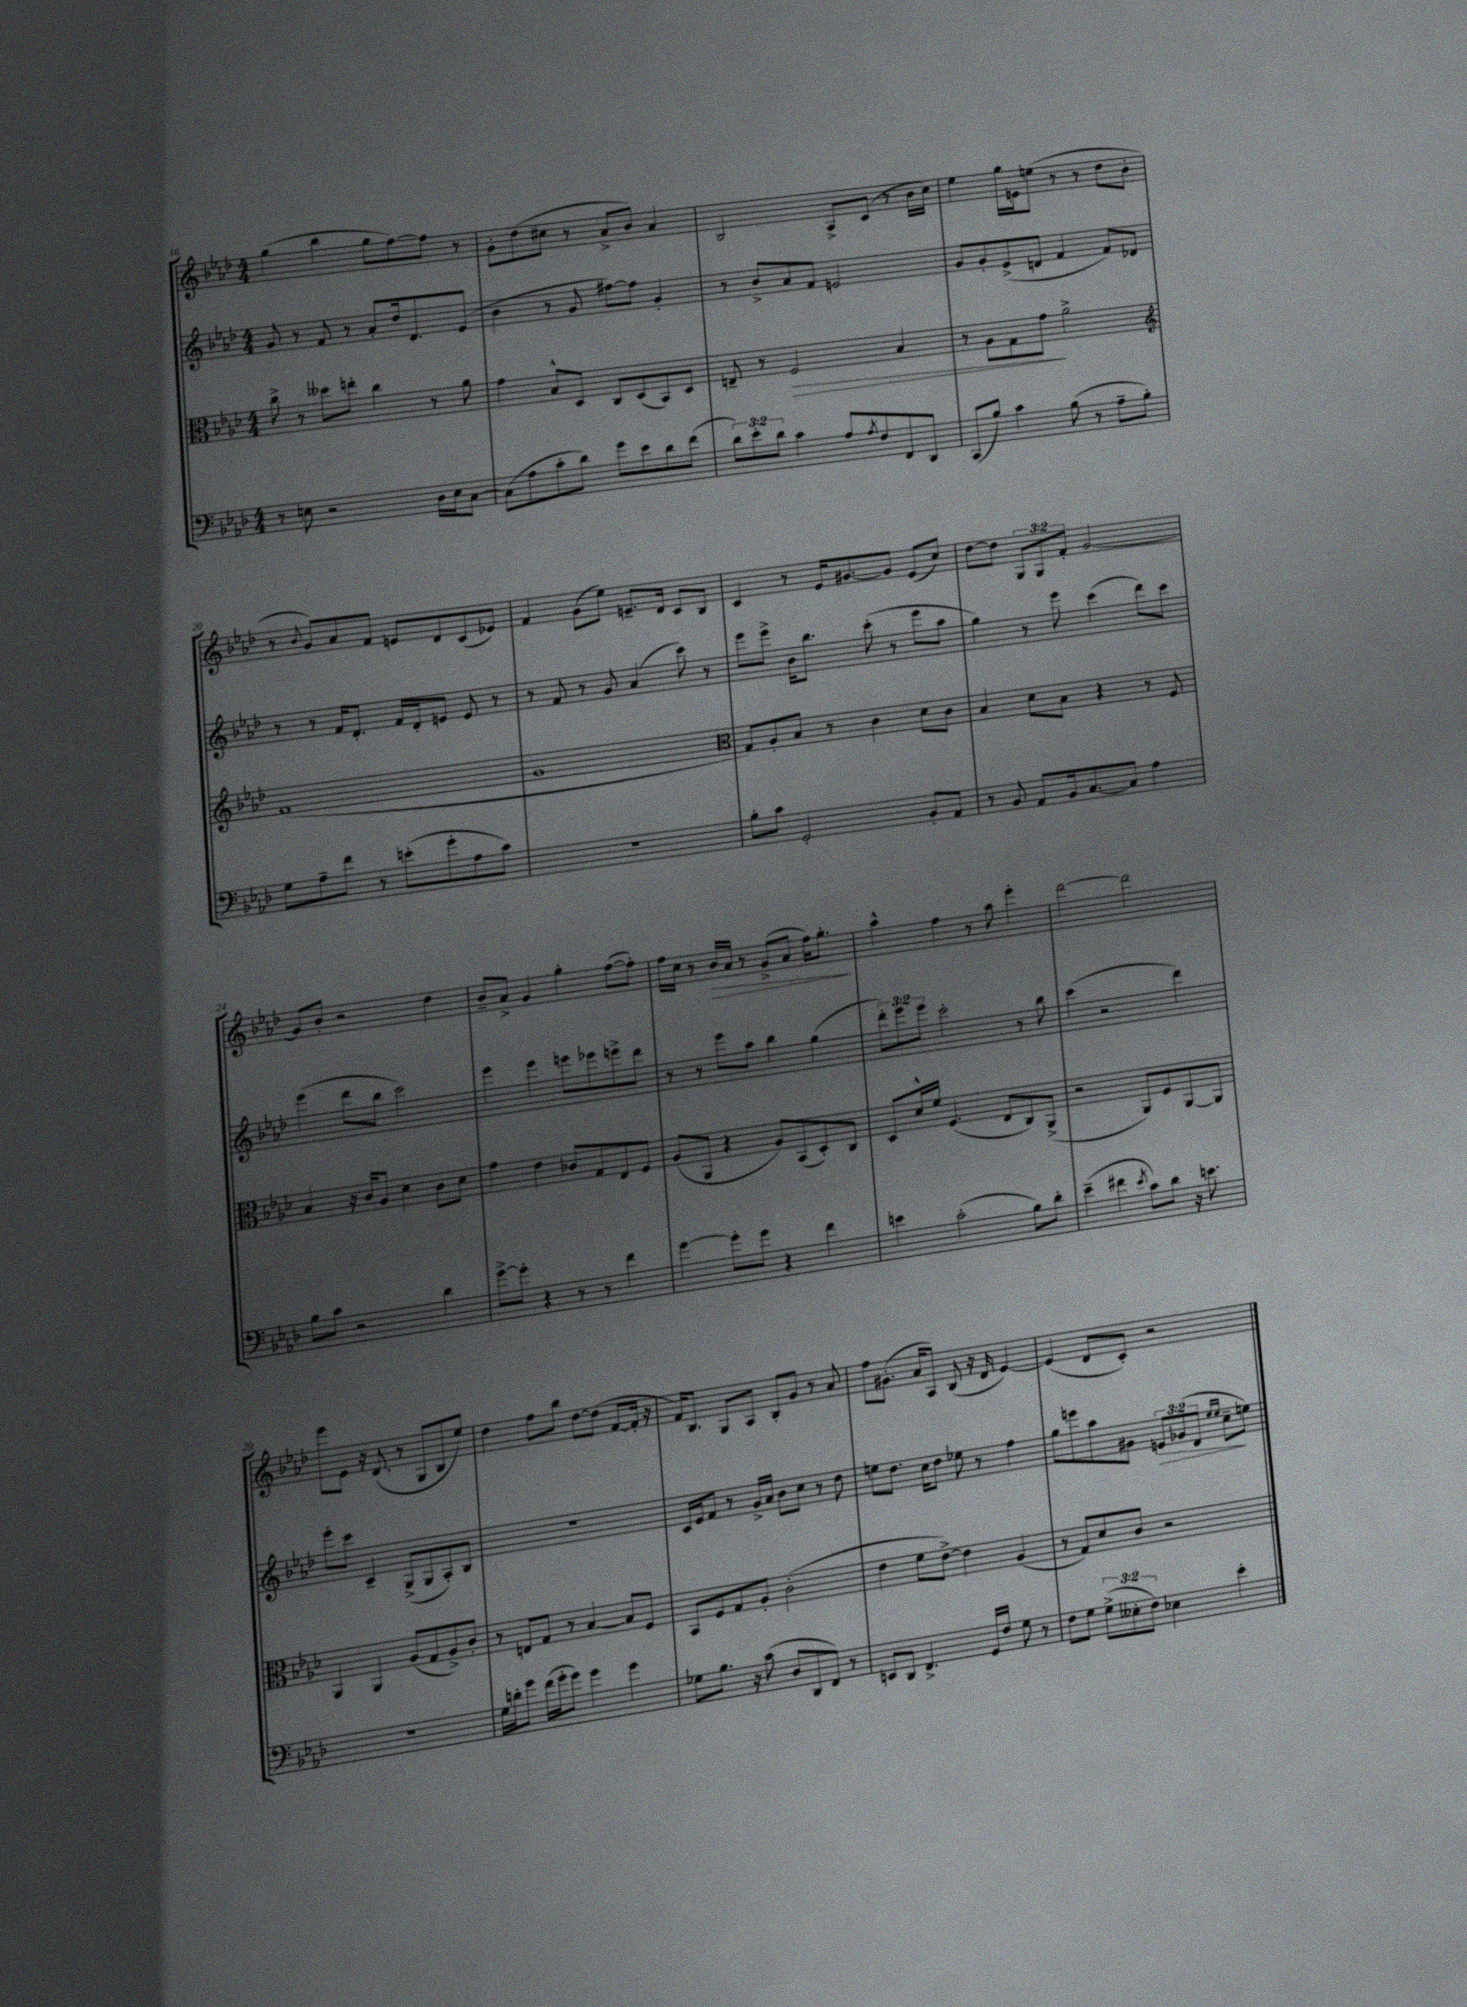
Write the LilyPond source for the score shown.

<<
\new StaffGroup <<
\new Staff = "s0" {
    \clef treble \key aes \major \numericTimeSignature \time 4/4 \override Staff.TupletNumber.text = #tuplet-number::calc-fraction-text
    g''4( bes''4 g''8 f''8~) f''8 r8 |
    g'8-. des''8( cis''8 r8 aes'8-> bes'8) aes'4 |
    bes2 aes8-> c'8( r8 bes'16 c''16) |
    ees''4 g''16 e'16 e''8( r8 r8 des''8 bes'8-. |
    r8 \appoggiatura { bes'8 } g'8) aes'8 f'8 e'8 des'8 c'8( ees'8) |
    f'4 g'8( ees''8) e'8.-- des'16 c'8 bes8 |
    c'4 r8 ees'16 gis'8.~ gis'8 ees'8( c''8) |
    des''8~ des''8 \tuplet 3/2 { g8 g8 f'8-. } g'2~ |
    g'8 bes'8-. r2 des''4 |
    bes'8-- aes'8-> g'4 g''4-. f''8~( f''8-.) |
    f''16 c''16 r8 bes'16\> aes'16 r8 g'8->( aes'8 f''16) g''8.-.\! |
    aes''4-^ f''4 r8 aes''8 ees'''4-. |
    des'''2~ des'''2 |
    ees'''8 ees'8 r16 des'8.( r8 g8 bes8 ees''8) |
    des''4 f''8 bes''8 des''8~ des''8( f'8~ f'16-. r16 |
    f'16) bes8. g8 aes8 bes8-. g'8 r8 aes'8 |
    f''8 gis'8.-.( aes'16 aes8) bes8( r16 des'16 ees'4~) |
    ees'4( des'8 c'8-.) r2 \bar "|." |
}
\new Staff = "s1" {
    \clef treble \key aes \major \numericTimeSignature \time 4/4 \override Staff.TupletNumber.text = #tuplet-number::calc-fraction-text
    g'8 r8 f'8 r8 aes'8-. des''16 des'8. ees'8( |
    bes'4 r8 g'8 fis''8~) fis''8 g'4-. |
    r8 bes'8-> aes'8 f'8 e'2 |
    g'8 g'8-. ees'8->( d'8 f'4 f'8) des'8 |
    r8 r8 f'16 des'8.-. f'16 des'16-. e'8 e'8 r8 |
    r8 f'8 r8 g'8 aes'4( c'''8) r8 |
    ees'''8 ees'''8-> bes'16 bes''8. c'''8-.( r8 ees'''8 aes''8 |
    g''4) r8 ees'''8 c'''4( des'''8) c'''8 |
    ees'''4( des'''8 bes''8 c'''2) |
    ees'''4 ees'''4 e'''8 ees'''8 e'''8-> des'''8 |
    r8 r8 ees'''8 aes''8 bes''4 g''4( |
    \tuplet 3/2 { des'''8-.) ees'''8 ees'''8 } c'''2-. r8 bes''8 |
    c'''4( r2 des'''4) |
    ees'''8-. c'''8 c'4-- g8->( g8 aes8-.) bes8 |
    R1 |
    c'16 ees'16 f'8 r8 g'16-> aes'16 bes'8 c''8 r8 des''8 |
    e''8 des''8. c''16 des''8 ees''8 r8 f''4 |
    g''8 e'''8 aes''8 gis'8 \tuplet 3/2 { e'8\> ges'8( des'8 } \grace { ees''16 ees''16 } c''8--\! e''8) \bar "|." |
}
\new Staff = "s2" {
    \clef alto \key aes \major \numericTimeSignature \time 4/4
    c''8-> r8 deses''8 e''8-. c''4 r8 aes'8 |
    g'4 bes8-^ des8 c8 des8( bes,8) des8 |
    e8-- r8 f2\> bes4 |
    r8 aes8 g8 g'8\! aes'2-> |
    \clef treble f'1( |
    g'1 |
    \clef alto g8) aes8-. bes8 r8 c'4 des'8 c'8 |
    bes4 des'8 bes8 r4 r8 f8 |
    bes4 r16 c'16 aes8 des'4 c'8 des'8 |
    g'4 ees'4 ces'8 g8 ees8 f8 |
    aes8( aes,8 r4 aes8) bes,8( des8-.) c8 |
    des8 des'16-^ f'16 f4.( ees8 c8) aes,8->( |
    r2 aes,8) f8 aes,8~ aes,8 |
    aes,4 aes,4 aes8( g8 aes8->) c'8-. |
    r8 e8 g8 r8 bes4~ bes8 f8 |
    bes,8 f8 g8 aes8-. c'2-.( |
    ees'4 f'8 ees'8~->) ees'4 aes4( |
    r8 g8) des'8 c'8 r2 \bar "|." |
}
\new Staff = "s3" {
    \clef bass \key aes \major \numericTimeSignature \time 4/4 \override Staff.TupletNumber.text = #tuplet-number::calc-fraction-text
    r8 e8 r2 des16 e16 c8~ |
    c8( aes8 c'8-. des'8) g'8 ees'8 des'8 f'8( |
    \tuplet 3/2 { des'8) ees'8-. des'8 } c'4 aes8 \acciaccatura { aes8 } f8 f,8 des,8 |
    c,8( bes8) c'4 bes8( r8 aes8-- bes8-.) |
    g8 aes8-- f'8 r8 e'8-.( g'8-. aes8 c'8) |
    R1 |
    bes8-. c'8 g,2-. bes,8-. aes,8 |
    r8 bes,8 aes,8 bes,16 c8.~ c8 aes4 |
    bes8 c'8 r2 des'4 |
    g'8~-> g'8-. r4 r8 r8 f'4 |
    g'4~ g'8-. g'8 r4 f'4 |
    e'4 c'2-.( bes8) des'8-. |
    ees'4--( fis'4 \acciaccatura { ees'8 } c'8) des'8 r16 e'8. |
    R1 |
    g16 d'16-. g'8 f'16( g'16-. g'8) g'4 g'4 |
    ges8 bes8. r16 c'8( des8 des,8 f,8) r8 |
    e,8 des,8 f,4.-> g,16 f16 g8 r8 |
    f8 g8 \tuplet 3/2 { g8->( eeses8-. f8) } ees4 ees'4-. \bar "|." |
}
>>
>>
\layout { \context { \Score currentBarNumber = #16 } }
